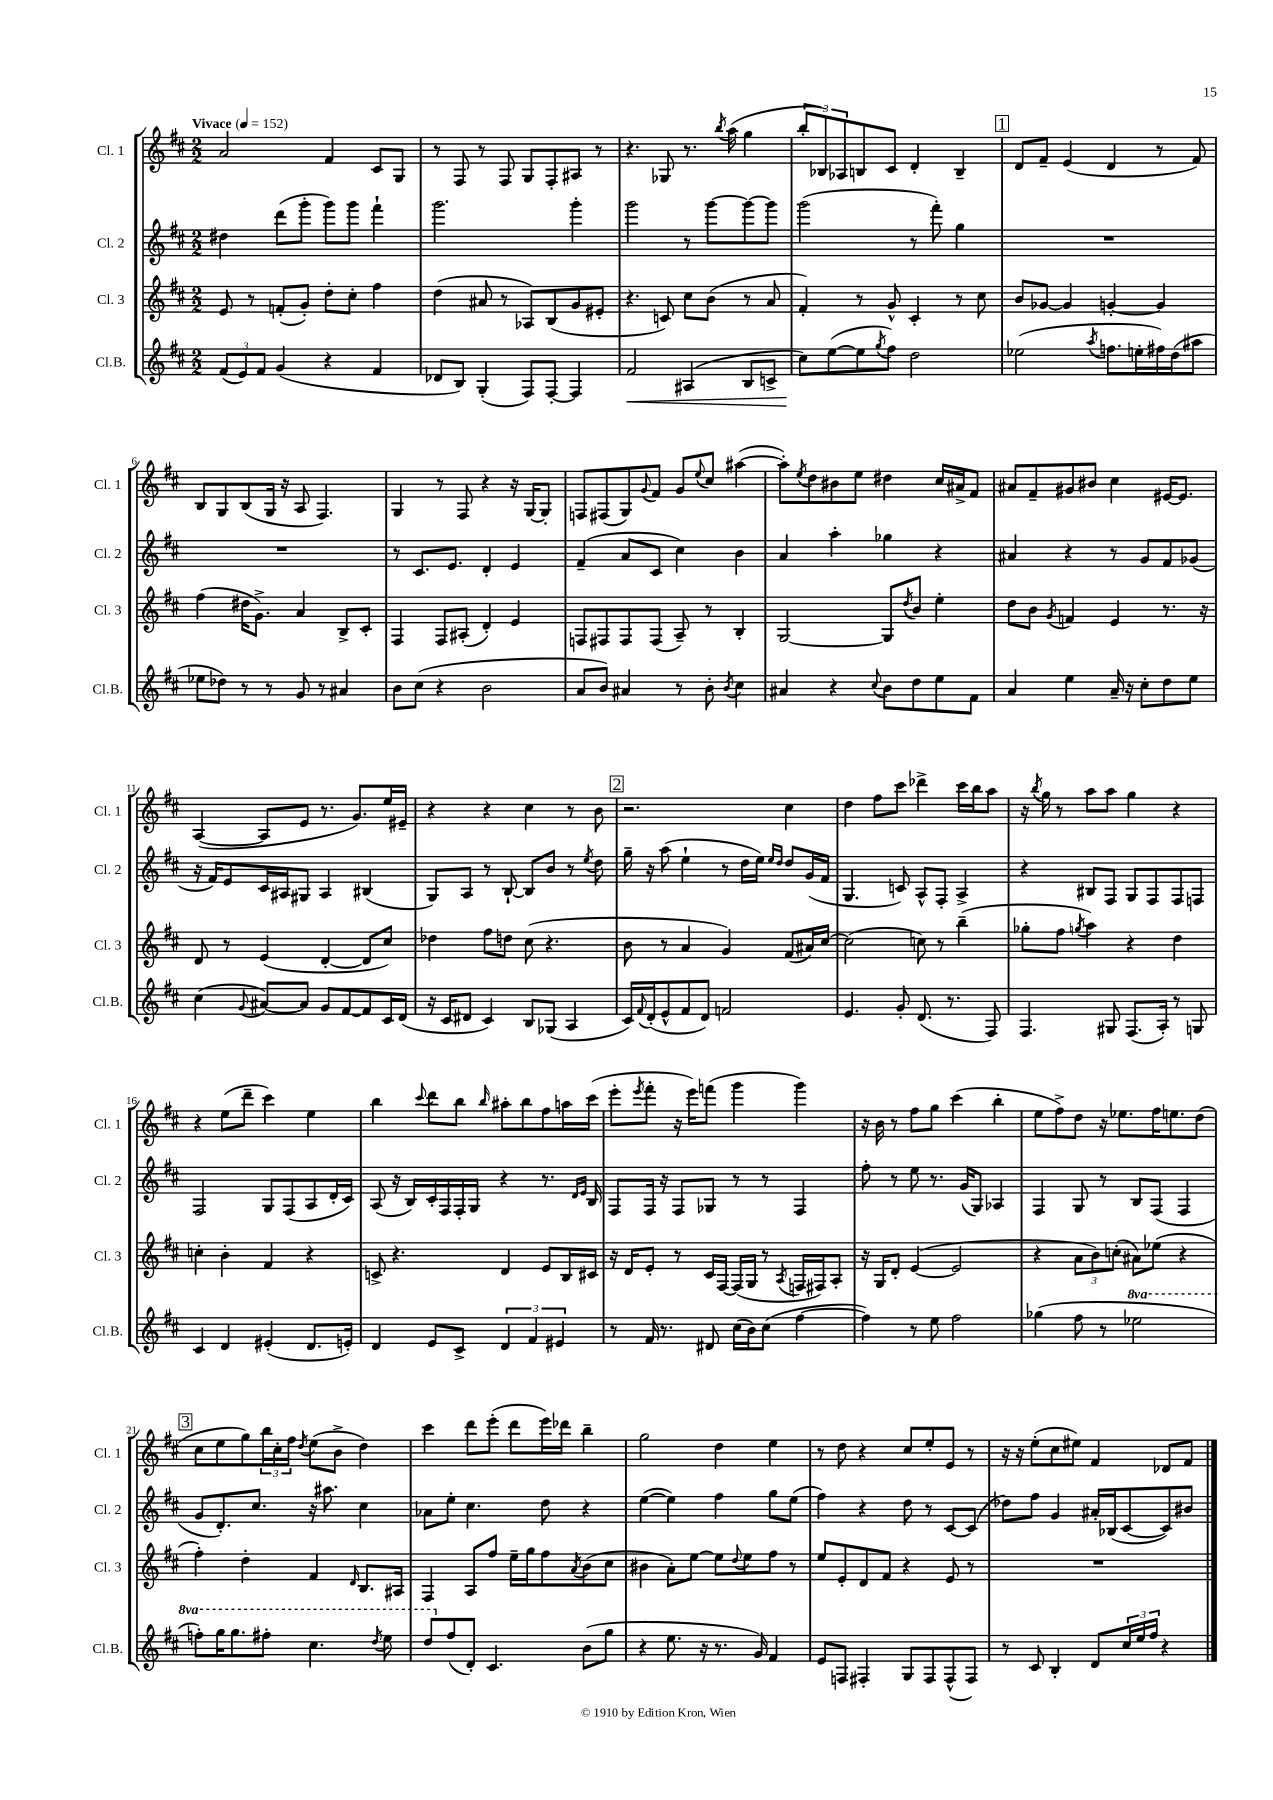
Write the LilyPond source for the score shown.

<<
\new StaffGroup <<
\new Staff = "s0" \with { instrumentName = "Cl. 1" shortInstrumentName = "Cl. 1" } {
    \clef treble \key d \major \numericTimeSignature \time 2/2 \tempo "Vivace" 4 = 152
    a'2 fis'4 cis'8 g8 |
    r8 fis8 r8 fis8 g8 fis8-. ais8 r8 |
    r4. ges8 r8. \acciaccatura { b''8 } a''16( g''4 |
    \tuplet 3/2 { b''8-. bes8) aes8 } b8 cis'8 d'4-. b4-- |
    \mark \markup { \box "1" } d'8 fis'8-- e'4( d'4 r8 fis'8) |
    b8 g8 b8( g16 r16 a8 fis4.) |
    g4 r8 fis8 r4 r16 g16~ g8-. |
    f8 fis8( g8) \appoggiatura { g'8 } fis'8 g'8 \appoggiatura { e''8 } cis''8 ais''4~( |
    ais''8-.) \acciaccatura { e''8 } d''8 bis'8 e''8 dis''4 cis''16 ais'16-> fis'8 |
    ais'8 fis'8-- gis'8 bis'8 cis''4 eis'16~ eis'8. |
    a4~( a8 e'8 r8. g'8.) e''16 eis'16-- |
    r4 r4 cis''4 r8 b'8 |
    \mark \markup { \box "2" } r2. cis''4 |
    d''4 fis''8 cis'''8 des'''4-> cis'''16 b''16 a''8 |
    r16 \acciaccatura { b''8 } g''16 r8 a''8 a''8 g''4 r4 |
    r4 e''8( d'''8-- cis'''4) e''4 |
    b''4 \appoggiatura { cis'''8 } d'''8 b''8 \grace { b''16 } ais''8-. b''8 fis''8 a''16 cis'''16( |
    e'''8-. \acciaccatura { e'''8 } fis'''8-. r16 e'''16) f'''8( g'''4 g'''4) |
    r16 b'16 r8 fis''8 g''8 cis'''4( b''4-. |
    e''8 fis''8->) d''8 r16 ees''8. fis''16 e''8. d''8( |
    \mark \markup { \box "3" } cis''8 e''8 g''8) \tuplet 3/2 { b''16 cis''16-. fis''16 } \acciaccatura { d''8 } e''8( b'8-> d''4) |
    cis'''4 d'''8 e'''8-.( d'''8 e'''16) des'''16 b''4-- |
    g''2 d''4 e''4 |
    r8 d''8 r4 cis''8 e''8-. e'8 r8 |
    r16 r16 e''8-.( cis''8 eis''8) fis'4 des'8 fis'8 \bar "|." |
}
\new Staff = "s1" \with { instrumentName = "Cl. 2" shortInstrumentName = "Cl. 2" } {
    \clef treble \key d \major \numericTimeSignature \time 2/2
    dis''4 d'''8( g'''8-. g'''8) g'''8 fis'''4-! |
    g'''2. g'''4-. |
    g'''2 r8 g'''8~ g'''8~ g'''8 |
    g'''2( r8 fis'''8-.) g''4 |
    \mark \markup { \box "1" } R1 |
    R1 |
    r8 cis'8. e'8. d'4-. e'4 |
    fis'4--( a'8 cis'8 cis''4) b'4 |
    a'4 a''4-. ges''4 r4 |
    ais'4 r4 r8 g'8 fis'8 ges'8( |
    r16 fis'16) e'8 cis'16 ais16 gis8 ais4 bis4( |
    g8) a8 r8 b8~-! b8 b'8 r8 \acciaccatura { e''8 } d''8 |
    \mark \markup { \box "2" } g''16-- r16 a''8( e''4-! r8 d''16 e''16) \grace { e''16 d''16 } d''8 g'16( fis'16 |
    g4. c'8) a8-^ fis8-. a4-> |
    r4 bis8 fis8 g8 fis8 fis8 f8 |
    fis2 g8 fis8( a8 d'16-. cis'16) |
    a8( r16 b16) cis'16-. fis16 fis16-. g16 r4 r8. \grace { d'16 e'16 } b16 |
    fis8 fis16 r16 fis8 ges8 r8 r8 fis4 |
    fis''8-. r8 e''8 r8. g'16( g8) aes4 |
    fis4 g8 r8 b8 fis8( fis4 |
    \mark \markup { \box "3" } g'8 d'8.-.) cis''8. r16 ais''8. cis''4 |
    aes'8 e''8-. cis''4. d''8 r4 |
    e''4~( e''4) fis''4 g''8 e''8( |
    fis''4) r4 d''8 r8 cis'8~ cis'8( |
    des''8) fis''8 g'4 ais'16-. bes16( cis'8~ cis'8) bis'8 \bar "|." |
}
\new Staff = "s2" \with { instrumentName = "Cl. 3" shortInstrumentName = "Cl. 3" } {
    \clef treble \key d \major \numericTimeSignature \time 2/2
    e'8 r8 f'8-.( g'8-.) d''8-. cis''8-. fis''4 |
    d''4( ais'8 r8 aes8) b8( g'8 eis'8-. |
    r4. c'8) cis''8 b'8( r8 a'8 |
    fis'4-.) r8 g'8-^ cis'4-. r8 cis''8 |
    \mark \markup { \box "1" } b'8 ges'8~ ges'4 g'4~-. g'4 |
    fis''4( dis''16 g'8.->) a'4 b8-> cis'8-. |
    fis4 fis8 ais8-.( d'4-.) e'4 |
    f8 fis8 fis8 fis8( a8--) r8 b4-. |
    g2~ g8 \acciaccatura { d''8 } b'8 e''4-. |
    d''8 b'8 \acciaccatura { g'8 } f'4 e'4 r8. r16 |
    d'8 r8 e'4( d'4~-. d'8 cis''8) |
    des''4 fis''8 d''8 cis''8( r4. |
    \mark \markup { \box "2" } b'8 r8 a'4 g'4) fis'8( ais'16) cis''16~ |
    cis''2( c''8) r8 b''4--( |
    ges''8-. fis''8 \acciaccatura { g''8 } a''4) r4 d''4 |
    c''4-. b'4-. fis'4 r4 |
    c'8-> r4. d'4 e'8 b16 cis'16 |
    r16 d'16 e'8-. r8 cis'16 fis16~ fis16( g16 r8 \acciaccatura { a8 } f16 fis16) a8-. |
    r16 g16 d'8-. e'4~( e'2 |
    r4 \tuplet 3/2 { a'8 b'8) c''8-.( } ais'8) ees''8( r4 |
    \mark \markup { \box "3" } fis''4-.) d''4-. fis'4 \grace { d'16 } b8. ais16 |
    fis4 a8 fis''8 e''16-- g''16 fis''8 \acciaccatura { a'8 } b'8( cis''8 |
    bis'4 a'8-.) e''8~ e''8 \appoggiatura { d''8 } e''8 fis''8 r8 |
    e''8 e'8-. d'8 fis'8 r4 e'8 r8 |
    R1 \bar "|." |
}
\new Staff = "s3" \with { instrumentName = "Cl.B." shortInstrumentName = "Cl.B." } {
    \clef treble \key d \major \numericTimeSignature \time 2/2 \set Staff.ottavationMarkups = #ottavation-simple-ordinals
    \tuplet 3/2 { fis'8( e'8) fis'8 } g'4( r4 fis'4 |
    des'8 b8) g4-.( fis8) fis8~-. fis4 |
    fis'2\< ais4( b8 c'8-> |
    cis''8\!) e''8~( e''8 \acciaccatura { g''8 } fis''8) d''2 |
    \mark \markup { \box "1" } ees''2( \acciaccatura { a''8 } f''8. e''16-. fis''16) d''16( ais''8 |
    ees''8 des''8) r8 r8 g'8 r8 ais'4 |
    b'8 cis''8( r4 b'2 |
    a'8 b'8) ais'4 r8 b'8-. \acciaccatura { b'8 } cis''4 |
    ais'4 r4 \appoggiatura { cis''8 } b'8 d''8 e''8 fis'8 |
    a'4 e''4 a'16-- r16 cis''8-. d''8 e''8 |
    cis''4( \appoggiatura { g'8 } ais'8~) ais'8 g'8 fis'8~ fis'8 cis'16 d'16( |
    r16 cis'16 dis'8 cis'4) b8 ges8( a4 |
    \mark \markup { \box "2" } cis'16) \appoggiatura { fis'8 } d'16-.( e'8-^ fis'8 d'8) f'2 |
    e'4. g'8-. d'8.( r8. fis8) |
    fis4. gis8 fis8.( a16-.) r8 g8 |
    cis'4 d'4 eis'4-.( d'8. e'16-.) |
    d'4 e'8 cis'8-> \tuplet 3/2 { d'4 fis'4 eis'4 } |
    r8 fis'16 r8. dis'8 cis''16( b'16) cis''8( fis''4~ |
    fis''4) r8 e''8 fis''2 |
    ges''4( fis''8 r8 \ottava #1 ees'''2 |
    \mark \markup { \box "3" } f'''8-.) g'''16 g'''8. fis'''8-. cis'''4. \acciaccatura { d'''8 } e'''8 |
    d'''8 \ottava #0 fis''8( d'8-.) cis'4. b'8( g''8 |
    r4 e''8. r16 r8. g'16) fis'4 |
    e'8 f8 fis4-. g8 fis8 fis8-^( fis8) |
    r8 cis'8 b4-. d'8 \tuplet 3/2 { cis''16 e''16 fis''16 } r4 \bar "|." |
}
>>
>>
